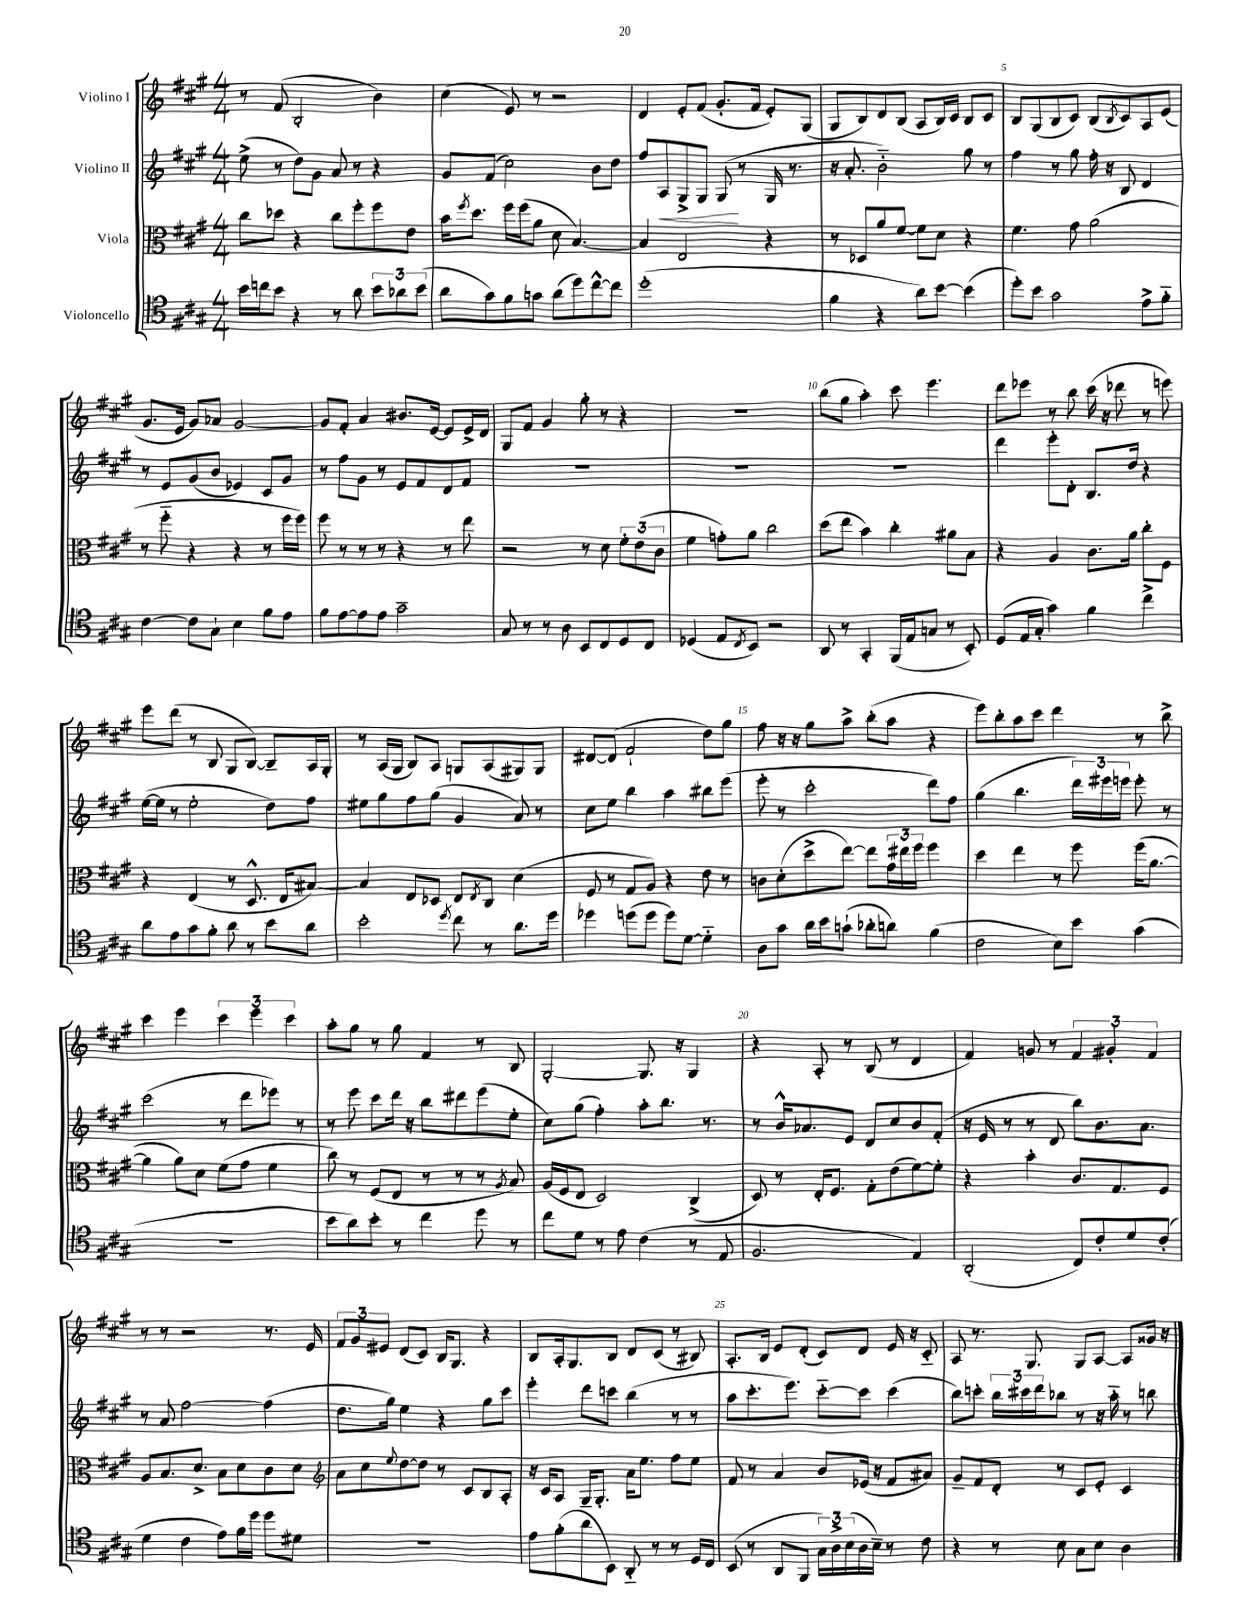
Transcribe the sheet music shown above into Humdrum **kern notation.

**kern	**kern	**kern	**dynam	**kern
*part4	*part3	*part2	*part2	*part1
*staff4	*staff3	*staff2	*staff2	*staff1
*I"Violoncello	*I"Viola	*I"Violino II	*	*I"Violino I
*clefC4	*clefC3	*clefG2	*	*clefG2
*k[f#c#g#]	*k[f#c#g#]	*k[f#c#g#]	*	*k[f#c#g#]
*M4/4	*M4/4	*M4/4	*	*M4/4
=1	=1	=1	=1	=1
16b\LL	8cc#\L	(8ee^\	.	8r
16ccn\J	.	.	.	.
8b\J	8dd-X\J	8r	.	(8f#/
4r	4r	8dd\L)	.	2B'/
.	.	8g#\J	.	.
8r	8cc#\L	8a/	.	.
8a\	8ff#'\	8r	.	.
12b\L	8ff#\	4r	.	4b\)
12a-X\	.	.	.	.
.	8e\J	.	.	.
(12b\J	.	.	.	.
=2	=2	=2	=2	=2
8a\L	16b\KL	8g#/L	.	(4cc#\
.	8qff#/	.	.	.
.	8.dd\J	.	.	.
8g#\)	.	(8f#/J	.	.
8f#\	16ff#\LL	2cc#\)	.	8e/)
.	(16ff#\J	.	.	.
8gn\J	8a\J	.	.	8r
(8a\L	8d\	.	.	2r
8dd\)	[4.B/)	.	.	.
[8cc#^^\	.	8b\L	.	.
8cc#\J]	.	8dd\J	.	.
=3	=3	=3	=3	=3
(1dd'	4B/]	8ff#/L	.	4d/
!	!	!	!LO:HP:b	!
.	.	8A/	<	.
.	2E/	8G#^/	.	8e'/L
.	.	8G#/J	.	(8f#/J
.	.	(8G#/	.	8.g#'/L
.	.	8r	[	.
.	.	.	.	16f#/Jk
.	4r	16G#/	.	8e'/L)
.	.	8.r	.	.
.	.	.	.	(8G#/J
=4	=4	=4	=4	=4
4f#\	8r	16r	.	8G#/L
.	.	8.a'/	.	.
.	8D-X/L	.	.	8B/)
4r	8a/	2b\)	.	8d/
.	[8f#/J	.	.	(8B/J
8a\L)	8f#\L]	.	.	8A/L
[8b\J	8d\J	.	.	16B/L)
.	.	.	.	16c#/JJ
(4b\]	4r	8gg#\	.	8B/L
.	.	8r	.	8c#/J
=5	=5	=5	=5	=5
8dd'\L)	4.f#\	4ff#\	.	8B/L
8b\J	.	.	.	(8G#/
2g#\	.	8r	.	8B/
.	8g#\	8gg#\	.	8c#/J)
.	(2a\	16ff#'\	.	(8B/L
.	.	16r	.	.
.	.	.	.	8qB/
.	.	8B/	.	8c#/)
8e^\L	.	4d/	.	8A/
8f#\J	.	.	.	(8e/J
!!LO:LB:g=z
=6	=6	=6	=6	=6
[4c#\	8r	8r	.	8.g#/L
.	8ff#\	8e/L	.	.
.	.	.	.	16e/Jk
8c#\L]	4r	(8g#/	.	8g#/L)
8G#`\J	.	8b/J	.	8a-X/J
4B\	4r	4e-X/)	.	[2g#/
8f#\L	8r	8c#/L	.	.
8e\J	16ff#\LL	8g#/J	.	.
.	16ff#\JJ)	.	.	.
=7	=7	=7	=7	=7
8f#\L	8ff#\	8r	.	8g#/L]
[8e\	8r	8ff#\L	.	8f#'/J
8e\]	8r	8g#\J	.	4a/
8e\J	8r	8r	.	.
2g#~\	4r	8e/L	.	8.b#X/L
.	.	8f#/	.	.
.	.	.	.	[16e/Jk
.	8r	8d/	.	8e/L]
.	8ee\	8f#/J	.	16e^/L
.	.	.	.	16d/JJ
=8	=8	=8	=8	=8
8G#/	2r	1r	.	8G#/L
8r	.	.	.	8f#/J
8r	.	.	.	4g#/
8A\	.	.	.	.
8BB/L	8r	.	.	8gg#'\
8C#/	8d\	.	.	8r
8D/	12f#'\L	.	.	4r
.	(12e\	.	.	.
8C#/J	.	.	.	.
.	12c#\J	.	.	.
=9	=9	=9	=9	=9
(4D-X/	4f#\	1r	.	1r
8E/L	8gn'\L)	.	.	.
8qC#/	.	.	.	.
8BB/J)	8a\J	.	.	.
2r	2cc#\	.	.	.
=10	=10	=10	=10	=10
8AA/	(8dd\L	1r	.	(8bb\L
8r	8ee\J	.	.	8gg#\J
4GG#'/	4b\)	.	.	4aa'\)
(16FF#/LL	4cc#'\	.	.	8ccc#\
16E/J	.	.	.	.
8Gn/J	.	.	.	4.eee\
8r	8a#X\L	.	.	.
8BB'/)	8B\J	.	.	.
=11	=11	=11	=11	=11
(8D/L	4r	4ddd\	.	8ddd\L
16E/L	.	.	.	8eee-X\J
16G#'/JJ	.	.	.	.
4g#\)	4A/	8eee'\L	.	8r
.	.	8d'\J	.	8bb\
4f#\	8.c#\L	8.B/L	.	(16ccc#\
.	.	.	.	16r
.	.	.	.	8ddd-X\
.	16a\Jk	16dd/Jk	.	.
4cc#^\	8cc#'\L	4r	.	8r
.	8F#\J	.	.	8eeen\)
!!LO:LB:g=z
=12	=12	=12	=12	=12
8a\L	4r	([16ee\LL	.	8eee\L
.	.	16ee\JJ]	.	.
8e\	.	8r	.	(8ddd\J
8g#\	(4E/	2ee'\	.	8r
8f#'\J	.	.	.	8B/
8a\	8r	.	.	8G#/L
8r	8.D^^/	.	.	[8B/J)
8b\L	.	8dd\L)	.	8B~/L]
.	16E/KL	.	.	.
8a\J	[8B#X/J)	8ff#\J	.	16A/L
.	.	.	.	16G#'/JJ
=13	=13	=13	=13	=13
2b'\	4B#/]	8ee#X\L	.	8r
.	.	8gg#\	.	(16A/LL
.	.	.	.	16G#/JJ
.	8E/L	8ff#\	.	8B/L)
.	8D-X/J	(8gg#\J	.	8A/J
8qdd/	.	.	.	.
8cc#\	8E/L	4g#/	.	8Gn/L
.	8qE/	.	.	.
8r	8C#/J	.	.	(8A/
8.a\L	(4d\	8a/)	.	8G#X/)
.	.	8r	.	8G#/J
16dd\Jk	.	.	.	.
=14	=14	=14	=14	=14
4dd-X\	8F#/	8cc#\L	.	[8d#X/L
.	8r	8ee\J	.	(8d#/J]
(8ddn\L	8G#/L	4bb\	.	2f#`/
8dd\J	8A/J)	.	.	.
8dd\L)	4r	4aa\	.	.
[8d\J	.	.	.	.
4d\]	8e\	8bb#X\L	.	8dd\L)
.	8r	(8eee\J	.	8gg#\J
=15	=15	=15	=15	=15
8A\L	8cn\L	8eee'\	.	8ff#\
8g#\J	(8d'\	8r	.	16r
.	.	.	.	16r
16a\LL	8dd^\	2ccc#'\	.	8gg#\L
16b\J	.	.	.	.
(8gn`\J	[8ee\J)	.	.	8aa^\J
8a-X'\L	8ee\L]	.	.	(8bb'\L
8an\J)	24g#\L	.	.	8aa\J
.	24ee#X\	.	.	.
.	24ff#\JJ	.	.	.
(4f#\	4ff#\	8ddd\L)	.	4r
.	.	8ff#\J	.	.
=16	=16	=16	=16	=16
2c#\	4dd\	(4gg#\	.	8eee\L)
.	.	.	.	8bb'\
.	4ee\	4.bb\	.	8aa\
.	.	.	.	8ccc#\J
8B\L)	8r	.	.	4ddd\
8b\J	8ff#\	24ddd\LL)	.	.
.	.	24eee#X\	.	.
.	.	24eeen\JJ	.	.
(4g#\	(16ff#\KL	8eee'\	.	8r
.	[8.a\J	.	.	.
.	.	8r	.	8bb^\
!!LO:LB:g=z
=17	=17	=17	=17	=17
1r	4a\]	(2ccc#\	.	4ccc#\
.	8a\L)	.	.	4eee\
.	8d\J	.	.	.
.	(8f#\L	8r	.	6ccc#\
.	8g#\J	8ddd\L	.	.
.	.	.	.	6eee\
.	4f#\	8eee-X\J)	.	.
.	.	.	.	6ccc#\
.	.	8r	.	.
=18	=18	=18	=18	=18
8b\L	8cc#\)	8r	.	8aa'\L
8a\)	8r	8eee\	.	8gg#\J
8b'\J	(8F#/L	8ccc#\L	.	8r
8r	8E/J	16ddd\Jk	.	8gg#\
.	.	16r	.	.
4cc#\	8r	8bb\L	.	4f#/
.	8r	8ddd#X\	.	.
8dd\	8r	(8eee\	.	8r
.	8qA/	.	.	.
8r	8B/)	8ee'\J	.	8B/
=19	=19	=19	=19	=19
8cc#\L	(16A/LL	8cc#\L)	.	[2G#'/
.	16F#/J	.	.	.
8d\J	8E/J	(8gg#\J	.	.
8r	2D/)	4ff#'\)	.	.
8e\	.	.	.	.
(4c#\	.	8aa'\L	.	8.G#/]
.	.	8.bb\J	.	.
.	.	.	.	16r
8r	(4C#^/	.	.	4G#/
.	.	8.r	.	.
8E/	.	.	.	.
=20	=20	=20	=20	=20
2.F#/	8D/)	8r	.	4r
.	8r	16b^^/KL	.	.
.	.	8.a-X/	.	.
.	16E'/KL	.	.	8A'/
.	8.F#/J	.	.	.
.	.	8e/J	.	8r
.	8G#'\L	8d/L	.	(8B/
.	(8e\	8cc#/	.	8r
4E/)	[8f#\)	8b/	.	4d/
.	8f#'\J]	(8f#'/J	.	.
=21	=21	=21	=21	=21
(2AA'/	4r	16r	.	4f#/)
.	.	16e/	.	.
.	.	8r	.	.
.	4b'\	8r	.	8gn/
.	.	8d/	.	8r
8C#/L)	8.c#/L	8bb\L)	.	6f#/
8c#'/	.	8.b\	.	.
.	.	.	.	6g#X'/
.	8.G#/	.	.	.
8d/	.	.	.	.
.	.	8.a\J	.	.
.	.	.	.	6f#/
(8c#'/J	8F#/J	.	.	.
!!LO:LB:g=z
=22	=22	=22	=22	=22
4d\	8A/L	8r	.	8r
.	8.B/	8a/	.	8r
4c#\	.	[2ff#\	.	2r
.	8.d^/J	.	.	.
8e\L)	8B\L	.	.	.
16f#\L	8d\	.	.	.
16dd\JJ	.	.	.	.
8dd\L	8c#\	(4ff#\]	.	8.r
8d#X\J	8d\J	.	.	.
.	.	.	.	16e/
=23	=23	=23	=23	=23
*	*clefG2	*	*	*
1r	8a\L	8.dd\L	.	12f#/L
.	.	.	.	12g#/
.	8cc#\	.	.	.
.	.	.	.	12e#X/J
.	.	16gg#\Jk)	.	.
.	8qqee/	.	.	.
.	[8dd\	4ee\	.	(8d/L
.	8dd\J]	.	.	8c#/J)
.	8r	4r	.	16B/KL
.	.	.	.	8.G#/J
.	8c#/L	.	.	.
.	8B/	8gg#\L	.	4r
.	8A'/J	8ccc#\J	.	.
=24	=24	=24	=24	=24
8e\L	16r	4eee'\	.	8B/L
.	16c#/KL	.	.	.
(8f#'\	8A/J	.	.	16A'/k
.	.	.	.	8.G#/
8a\	16G#~/KL	8ddd\L	.	.
.	8.G#'/J	.	.	.
8BB\J)	.	8cccn\J	.	8B/J
8AA/	16a\KL	(4bb\	.	8d/L
.	8.ee\J	.	.	.
8r	.	.	.	(8c#/J
8r	8ff#\L	8r	.	8r
16D/LL	8ee\J	8r	.	8B#X/)
16C#/JJ	.	.	.	.
=25	=25	=25	=25	=25
(8BB/	8f#/	8aa\L	.	8.A'/L
8r	8r	8.ccc#'\	.	.
.	.	.	.	16B/Jk
8AA/L	4a/	.	.	8e/L
.	.	8.eee\J)	.	.
8FF#/J	.	.	.	(8d'/J
24G#\LL)	8b/L	[8ccc#\L	.	8c#/L)
24A^\	.	.	.	.
(24B\	.	.	.	.
16A\	(16e-X/Jk	8ccc#\J]	.	8d/J
16B~\JJ)	16r	.	.	.
8r	8f#/L	(4ccc#\	.	16e/
.	.	.	.	16r
8c#\	8a#X/J)	.	.	8c#/
=26	=26	=26	=26	=26
4r	8g#~/L	8bb\L)	.	8A/
.	8f#/	8cccn'\J	.	8.r
8r	8d'/J	24bb\LL	.	.
.	.	24ccc#X\	.	.
.	.	.	.	8.G#/
.	.	24ddd\J	.	.
8B\	8r	8bb-X\J	.	.
8G#\L	8c#/L	8r	.	8G#/L
8B\J	8e'/J	16r	.	[8A/J
.	.	16aa\	.	.
4A\	4c#/	8r	.	8A/L]
.	.	8bbn\	.	16g##X/Jk
.	.	.	.	16r
==	==	==	==	==
*-	*-	*-	*-	*-
